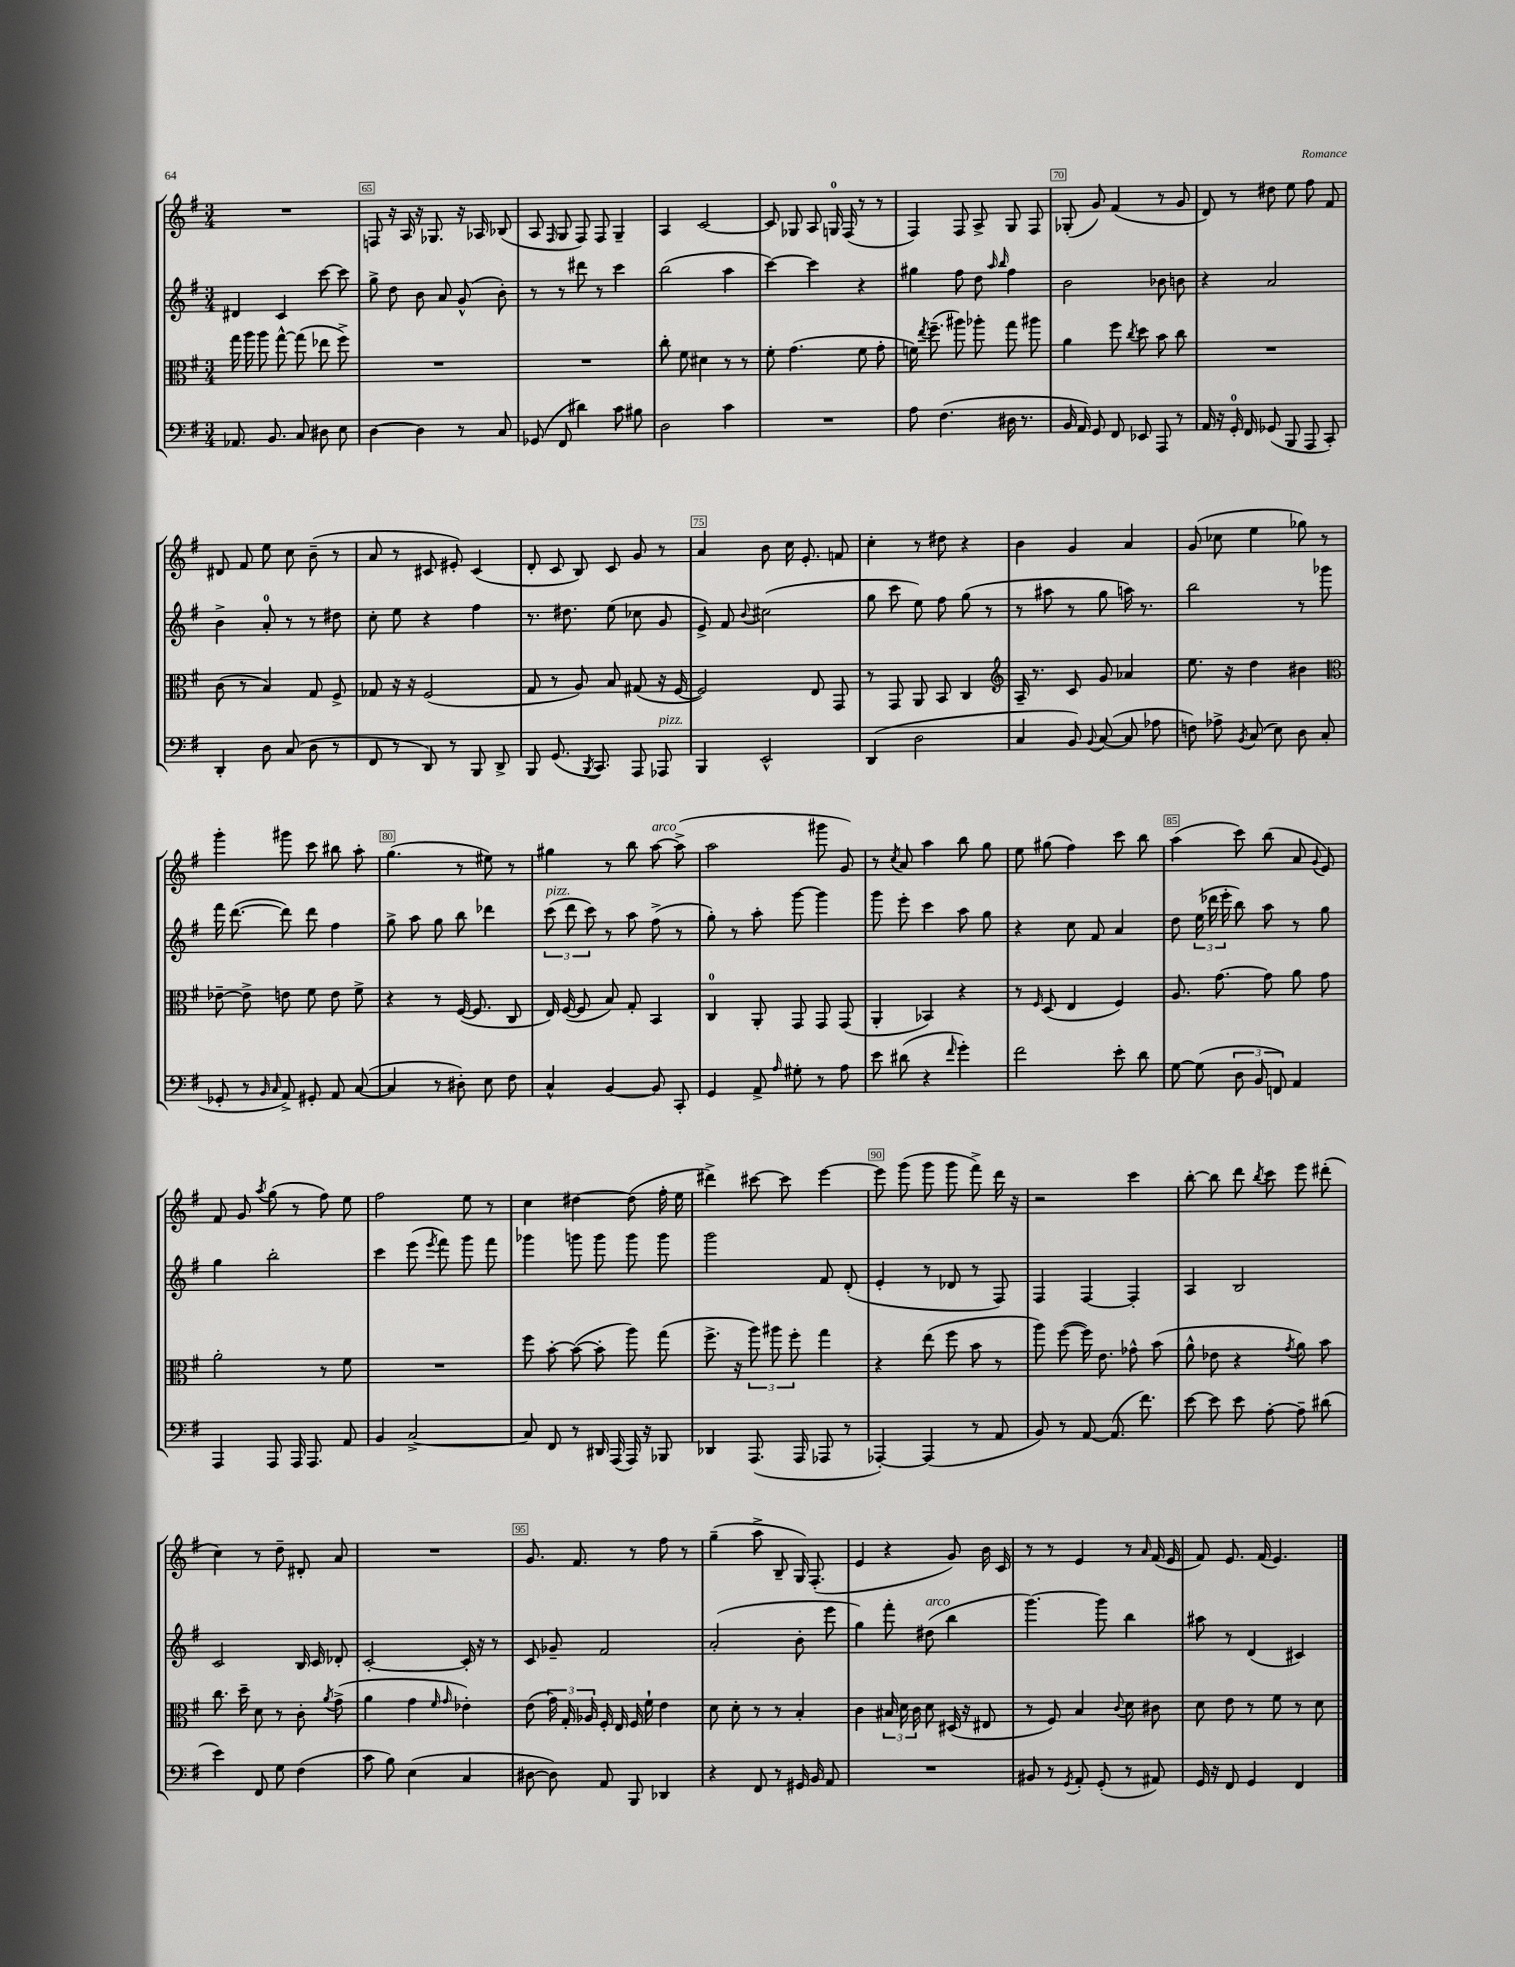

**kern	**kern	**kern	**kern
*staff4	*staff3	*staff2	*staff1
*clefF4	*clefC3	*clefG2	*clefG2
*k[f#]	*k[f#]	*k[f#]	*k[f#]
*M3/4	*M3/4	*M3/4	*M3/4
8.AA-	16gg	4d#	2.r
.	16aa	.	.
.	8aa	.	.
8.BB	.	.	.
.	[8gg^^	4c	.
8C	(8gg]	.	.
8D#	8ee-	[8ccc	.
8E	8ff#^)	8ccc]	.
=	=	=	=
[4D	2.r	8gg^	8F
.	.	8dd	16r
.	.	.	16A
4D]	.	8b	16r
.	.	.	8.G-
.	.	8a	.
8r	.	(8g^^	16r
.	.	.	16A-
8C	.	8b')	(8B-
=	=	=	=
(8GG-	2.r	8r	8A
.	.	.	16qqF#
8FF#	.	8r	8G
4d#)	.	8ddd#	8F#)
.	.	8r	8F#
8c	.	4ccc	4G~
8B#	.	.	.
=	=	=	=
2D	8cc'	(2bb	4A
.	8f#	.	.
.	4d#	.	[2c
4c	8r	4aa	.
.	8r	.	.
=	=	=	=
2.r	8f#'	[4ccc)	8c]
.	(4.g	.	8G-
.	.	4ccc]	8A
.	.	.	16G
.	.	.	(16F#
.	8f#	4r	8r
.	8g'	.	8r
=	=	=	=
8A	16f)	4gg#	4F#)
.	8qee	.	.
.	(8.ff#~	.	.
(4.F#	.	.	.
.	8aa#)	8ff#	8F#
.	8aa-'	8dd	8A^
.	.	16qqaa	.
.	.	16qqbb	.
16D#	8gg	4ff#	8G
8.r	.	.	.
.	8aa#	.	8F#
=	=	=	=
16BB	4a	2b	(8G-'
16AA)	.	.	.
8GG	.	.	8g)
8FF#	8ff#	.	(4f#
.	8qcc	.	.
8EE-	8dd	.	.
8AAA	8b	8b-	8r
8r	8cc	8b	8g
=	=	=	=
16AA	2.r	4r	8d)
16r	.	.	.
16GG'	.	.	8r
16FF#	.	.	.
(8GG-	.	2a	8dd#
8BBB	.	.	8ee
8AAA	.	.	8ff#
8CC')	.	.	8f#
=	=	=	=
4DD'	(8c	4b^	8d#
.	8r	.	8f#
8D	4B)	8a'	8ee
(8C	.	8r	8cc
8D	8G	8r	(8b~
8r	8F#^	8dd#	8r
=	=	=	=
8FF#	8G-	8cc'	8a
8r	16r	8ee	8r
.	16r	.	.
8DD)	(2F#	4r	8c#
8r	.	.	8e#')
8BBB	.	4ff#	(4c#
8DD^	.	.	.
=	=	=	=
8BBB	8G	8.r	8d'
(8.GG	8r	.	8c
.	.	8.dd#	.
.	8A)	.	8B)
8qBBB	.	.	.
8.CC)	.	.	.
.	8B	(8ee	8c
8AAA	(8G#	8cc-	8g
8AAA-	16r	8g	8r
.	[16F#	.	.
=	=	=	=
4BBB	2F#])	8e^)	4a
.	.	8f#	.
.	.	8qqb	.
2EE^^	.	(2cc#	8b
.	.	.	16cc
.	.	.	8.e'
.	8E	.	.
.	8GG	.	8f
=	=	=	=
(4DD	8r	8gg	4cc'
.	8GG	8ccc	.
2D	8AA	8ee)	8r
.	8BB	8ff#	8dd#
.	4C	(8gg	4r
.	.	8r	.
=	=	=	=
*	*clefG2	*	*
4C	16A~	8r	4b
.	8.r	.	.
.	.	8aa#	.
8BB)	8c	8r	4g
8qqBB	.	.	.
([8C	8g	8gg	.
8C]	4a-	16aa)	4a
.	.	8.r	.
8A-	.	.	.
=	=	=	=
8F)	8.ee	2bb	(8g
8A-^	.	.	8cc-
.	16r	.	.
8qBB	.	.	.
(8C	4dd	.	4ee
8E)	.	.	.
8D	4b#	8r	8gg-)
(8C	.	8ggg-	8r
=	=	=	=
*	*clefC3	*	*
8GG-'	[8e-~	16fff#	4ggg'
.	.	([8.ddd	.
8r	8e-^]	.	.
16qqBB	.	.	.
16qqC	.	.	.
8AA^)	8e	8ddd])	8ggg#
8GG#'	8f#	8ddd	8ccc
8AA	8e	4ff#	8bb#
([8C	8f#^	.	8aa'
=	=	=	=
4C]	4r	8gg^	(4.gg
.	.	8aa	.
8r	8r	8gg	.
8D#')	([16F#	8bb	8r
.	8.F#]	.	.
8E	.	4ddd-	8ee#)
8F#	8C	.	8r
=	=	=	=
4C^^	16E)	(12ccc	4gg#
.	([16F#	.	.
.	.	12ddd	.
.	8F#]	.	.
.	.	12ccc)	.
[4BB	8B)	8r	8r
.	8G'	8aa	8bb
8BB]	4BB	(8ff#^	[8aa
8CC'	.	8r	(8aa^]
=	=	=	=
4GG	4C	8gg')	2aa
.	.	8r	.
8AA^	8AA'	8aa'	.
16qqA	.	.	.
8G#'	8GG	[8ggg	.
8r	8GG	4ggg]	8ggg#
8A	(8GG	.	8g)
=	=	=	=
8e	4AA'	8ggg	8r
.	.	.	8qcc
(8d#	.	8eee'	8a
4r	4BB-)	4ccc	4aa
16qqf#	.	.	.
4g')	4r	8aa	8bb
.	.	8gg	8gg
=	=	=	=
2f#	8r	4r	8ee
.	16qqF#	.	.
.	(8D	.	(8gg#
.	4E	8cc	4ff#)
.	.	8f#	.
8e'	4F#)	4a	8ccc
8d	.	.	8bb
=	=	=	=
[8G	8.A	8dd	(4aa
(8G]	.	(24ee	.
.	.	24ddd-	.
.	[8.g	.	.
.	.	24eee'	.
12D	.	8bb)	8ccc)
12BB	.	.	.
.	8g]	8aa	(8bb
12FF)	.	.	.
4AA	8a	8r	8a
.	.	.	8qqg
.	8g	8gg	8e)
=	=	=	=
4AAA	2a'	4gg	8f#
.	.	.	8g
.	.	.	8qaa
8AAA	.	2bb'	(8gg
16AAA	.	.	8r
8.AAA	.	.	.
.	8r	.	8ff#)
8AA	8f#	.	8ee
=	=	=	=
4BB	2.r	4ccc	2ff#
[2C^	.	(8eee	.
.	.	8qeee	.
.	.	8fff#)	.
.	.	8ggg	8ee
.	.	8fff#	8r
=	=	=	=
8C]	8ff#	4ggg-	4cc
8FF#	[8b'	.	.
8r	(8b_	8ggg	[4dd#
16DD#	8b']	8ggg	.
(16AAA	.	.	.
16AAA)	8aa)	8ggg	(8dd#]
16r	.	.	.
8BBB-	(8gg	8ggg	16ff#'
.	.	.	16ee
=	=	=	=
4DD-	8.ff#^	2ggg	4ddd#^)
.	16r	.	.
(8.AAA	12aa)	.	[8ccc#
.	12aa#	.	.
.	.	.	8ccc#]
.	12ff#'	.	.
16AAA	.	.	.
8AAA-	4gg	8f#	[4eee
8r	.	(8d'	.
=	=	=	=
[4AAA-')	4r	4e'	8eee]
.	.	.	(8ggg
(4AAA-]	(8ee	8r	8ggg
.	8ff#	8d-	8ggg
8r	8b	8r	8fff#^)
8AA	8r	8F#)	16ddd
.	.	.	16r
=	=	=	=
8BB)	8aa)	4F#	2r
8r	([8ff#	.	.
[8AA	16ff#])	[4F#	.
.	8.e	.	.
(8.AA]	.	.	.
.	8g-^^	4F#']	4ccc
8.f#)	.	.	.
.	(8b	.	.
=	=	=	=
[8e	8a^^	4A	[8bb'
8e]	8e-	.	8bb]
8e	4r	2B	8ddd
.	.	.	8qbb
[8A'	.	.	8ccc
.	8qg	.	.
8A~]	8a)	.	8eee
(8d#	8b	.	(8ddd#'
=	=	=	=
4e)	8.cc	2c	4cc)
.	16dd~	.	.
8FF#	8d	.	8r
8G	8r	.	8dd~
(4F#	8c'	16B	8d#'
.	.	16c	.
.	8qa	.	.
.	(8g^	8d-'	8a
=	=	=	=
8c	4a	[2c'	2.r
8B)	.	.	.
(4E	4g	.	.
.	16qqf#	.	.
.	16qqg	.	.
4C	4e-')	16c']	.
.	.	16r	.
.	.	8r	.
=	=	=	=
[8D#	(8e	8c	8.g
8D#])	24g)	8g-~	.
.	24G'	.	.
.	.	.	8.f#
.	24A-	.	.
8AA	16F#'	2f#	.
.	16E	.	.
8BBB	16F#	.	8r
.	16f#`	.	.
4DD-	4e	.	8ff#
.	.	.	8r
=	=	=	=
4r	8d	(2a'	(4gg~
.	8d'	.	.
8FF#	8r	.	8aa^
8r	8r	.	8B~
16GG#	4B'	8b'	16G)
16BB	.	.	(8.F#'
8AA	.	8eee	.
=	=	=	=
2.r	4c	4gg)	4e
.	24B#	8fff#'	4r
.	24d	.	.
.	24c	.	.
.	8d	(8dd#	.
.	(16D#	4bb	8g)
.	16r	.	.
.	8E#	.	16b
.	.	.	16c
=	=	=	=
8BB#	8r	[4.ggg)	8r
8r	8F#)	.	8r
8qGG	.	.	.
8AA'	4B	.	4e
(8GG'	.	8ggg]	.
.	8qqc	.	.
8r	8d	4bb	8r
.	.	.	16qqa
8AA#)	8c#	.	(16f#
.	.	.	16e
=	=	=	=
16GG	8d	8aa#	8f#)
16r	.	.	.
8FF#	8e	8r	8.e
4GG	8r	(4d	.
.	.	.	(16f#
.	8f#	.	4.e)
4FF#	8r	4c#)	.
.	8d	.	.
==	==	==	==
*-	*-	*-	*-
